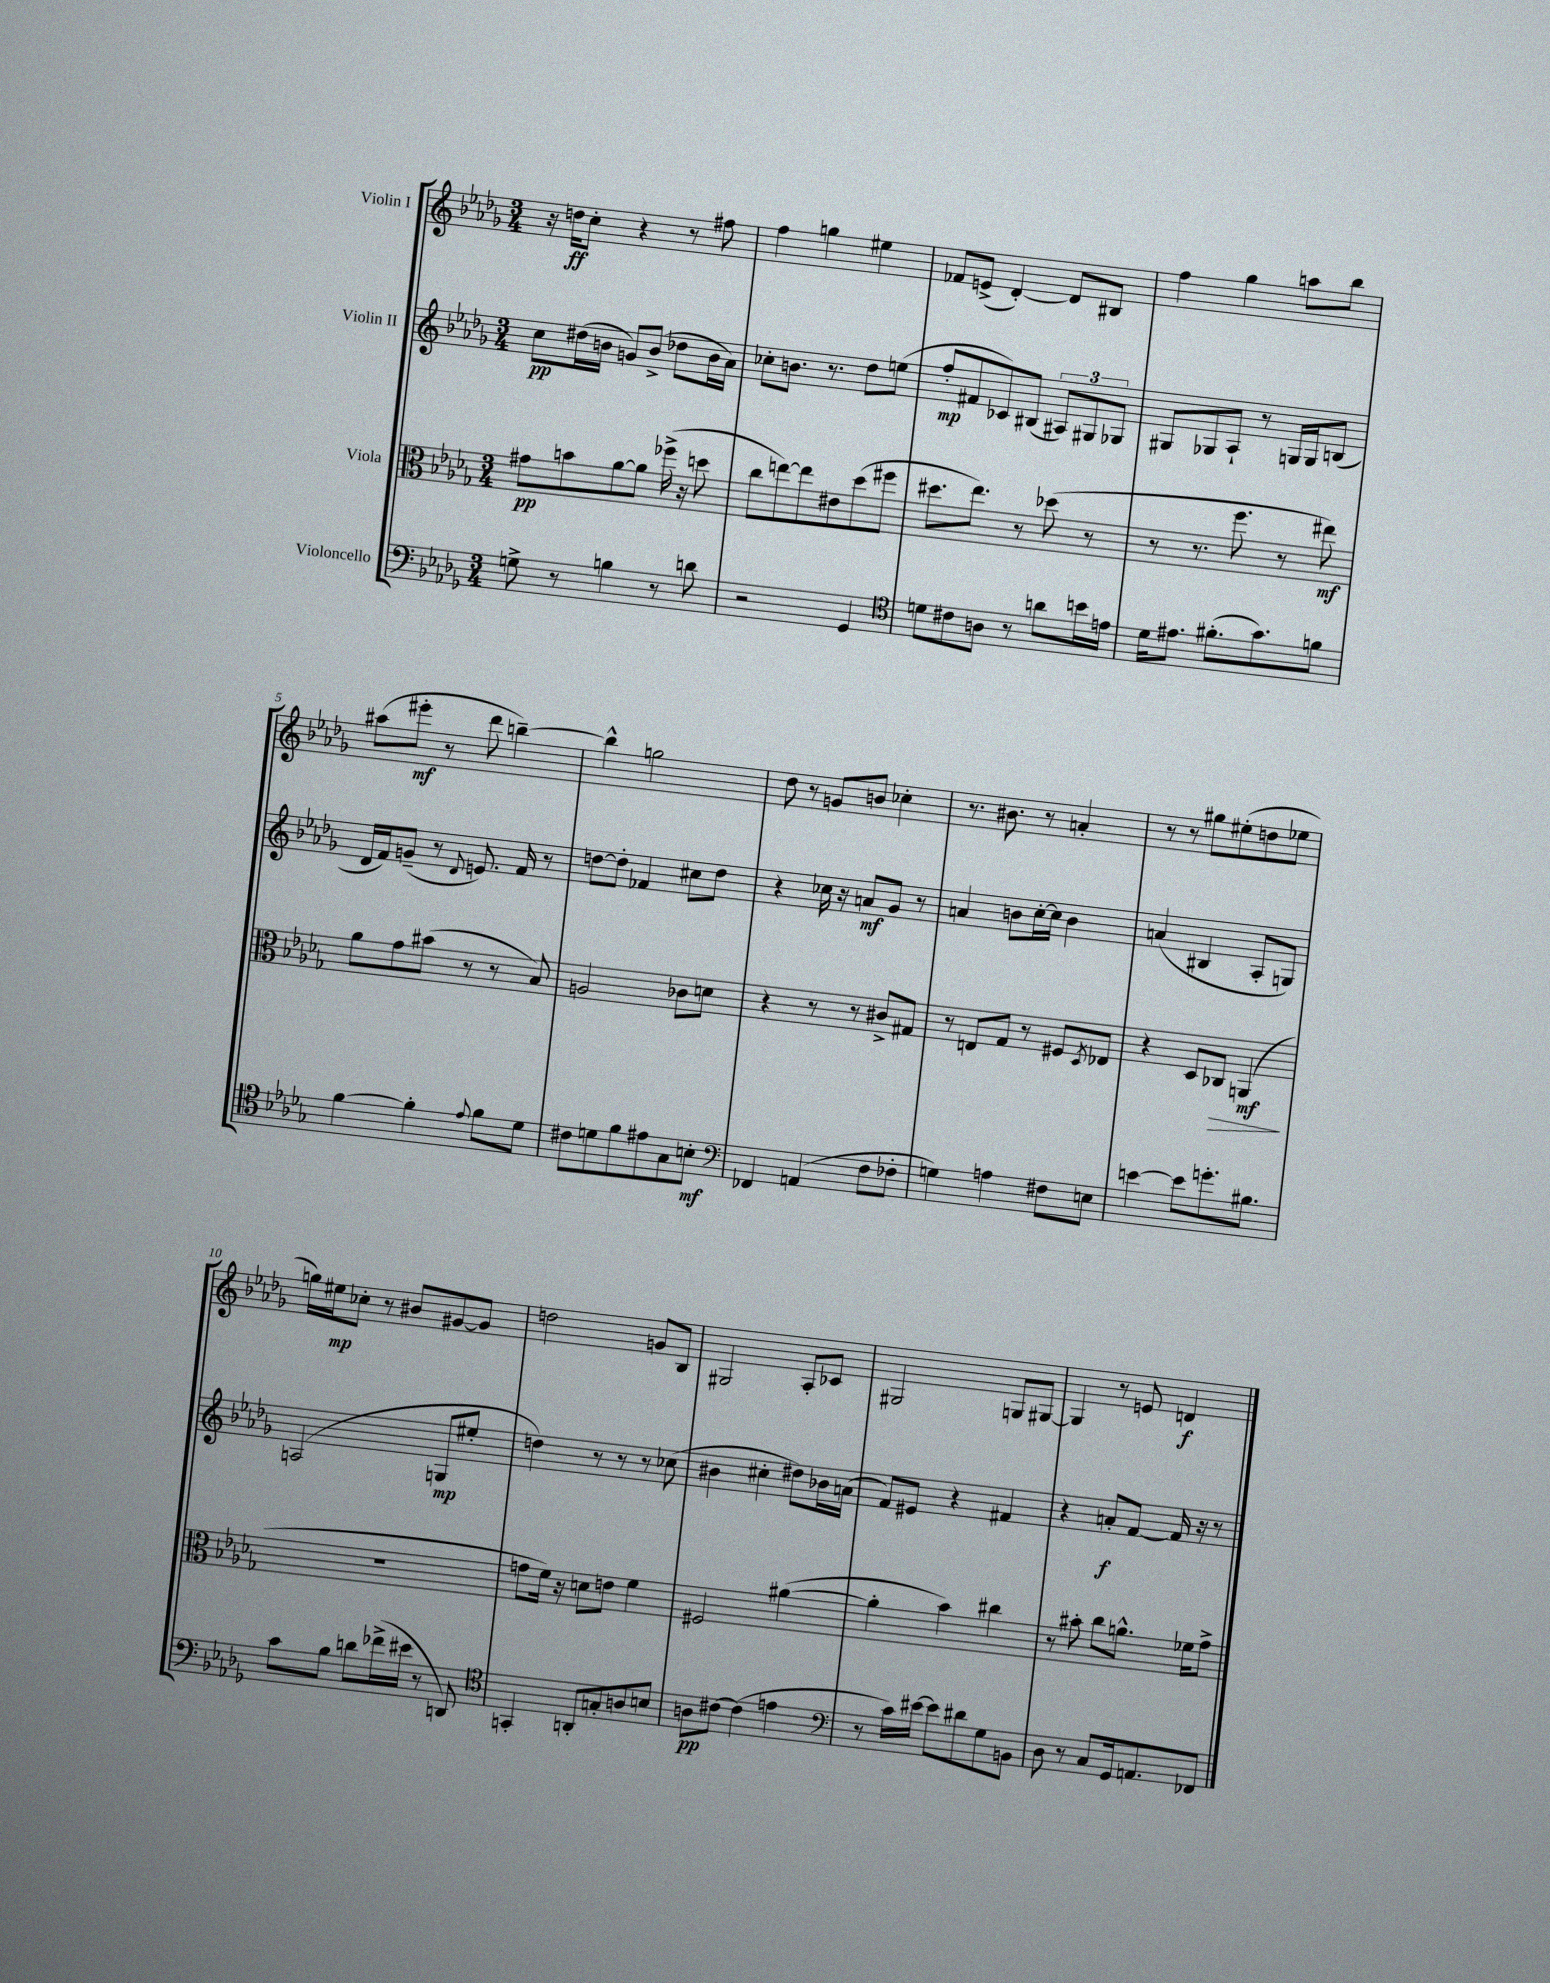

**kern	**dynam	**kern	**dynam	**kern	**dynam	**kern	**dynam
*part4	*part4	*part3	*part3	*part2	*part2	*part1	*part1
*staff4	*staff4	*staff3	*staff3	*staff2	*staff2	*staff1	*staff1
*I"Violoncello	*	*I"Viola	*	*I"Violin II	*	*I"Violin I	*
*clefF4	*	*clefC3	*	*clefG2	*	*clefG2	*
*k[b-e-a-d-g-]	*	*k[b-e-a-d-g-]	*	*k[b-e-a-d-g-]	*	*k[b-e-a-d-g-]	*
*M3/4	*	*M3/4	*	*M3/4	*	*M3/4	*
=1	=1	=1	=1	=1	=1	=1	=1
8Gn^\	.	8g#X\L	pp	8cc\L	pp	16r	.
.	.	.	.	.	.	16ddn\KL	ff
8r	.	8bn\	.	(16dd#X\L	.	8cc'\J	.
.	.	.	.	16bn\JJ	.	.	.
4Bn\	.	[8a-\	.	8gn/L)	.	4r	.
.	.	8a-\J]	.	(8b^/J	.	.	.
8r	.	(16ff-X^\	.	8dd-X\L	.	8r	.
.	.	16r	.	.	.	.	.
8dn\	.	8ddn\	.	16b\L	.	8ff#X\	.
.	.	.	.	16a-\JJ)	.	.	.
=2	=2	=2	=2	=2	=2	=2	=2
2r	.	8cc\L	.	8cc-X'\L	.	4ff\	.
.	.	[8een\)	.	8.bn\J	.	.	.
.	.	8ee\]	.	.	.	4ggn\	.
.	.	.	.	8.r	.	.	.
.	.	8e#X\	.	.	.	.	.
4GG-/	.	(8dd-\	.	8dd-\L	.	4ee#X\	.
.	.	8ff#X\J	.	(8een\J	.	.	.
=3	=3	=3	=3	=3	=3	=3	=3
*clefC4	*	*	*	*	*	*	*
8dn\L	.	8.dd#X\L	.	8ff'/L	mp	8f-X/L	.
8c#X\	.	.	.	8f#X/	.	(8en^/J	.
.	.	8.ee-\J)	.	.	.	.	.
8An\J	.	.	.	8c-X/)	.	[4d-'/)	.
8r	.	8r	.	(8B#X/J	.	.	.
8an\L	.	(8dd-X\	.	12A#X/L)	.	8d-/L]	.
.	.	.	.	12G#X/	.	.	.
16bn\L	.	8r	.	.	.	8B#X/J	.
.	.	.	.	12G-X/J	.	.	.
16en\JJ	.	.	.	.	.	.	.
=4	=4	=4	=4	=4	=4	=4	=4
16d-\KL	.	8r	.	8G#X/L	.	4ff\	.
8.e#X\J	.	.	.	.	.	.	.
.	.	8.r	.	8G-X/	.	.	.
(8.f#X'\L	.	.	.	8A-`/J	.	4gg-\	.
.	.	8.ff\	.	.	.	.	.
.	.	.	.	8r	.	.	.
8.g-\)	.	.	.	.	.	.	.
.	.	8r	.	16Gn/LL	.	8aan\L	.
.	.	.	.	16G/J	.	.	.
8fn\J	.	8ee#X\)	mf	(8Bn/J	.	8bb-\J	.
!!LO:LB:g=z
=5	=5	=5	=5	=5	=5	=5	=5
[4f\	.	8a-\L	.	16d-/LL	.	(8aa#X\L	.
.	.	.	.	16f/J)	.	.	.
.	.	8g-\	.	(8gn~/J	.	8eee#X'\J	mf
4f'\]	.	(8b#X\J	.	8r	.	8r	.
.	.	.	.	8qqd-/	.	.	.
.	.	8r	.	8.en/)	.	8ddd-\	.
8qqe-/	.	.	.	.	.	.	.
8f\L	.	8r	.	.	.	[4bbn~\)	.
.	.	.	.	16f/	.	.	.
8d-\J	.	8B-/)	.	8r	.	.	.
=6	=6	=6	=6	=6	=6	=6	=6
8c#X\L	.	2An/	.	[8ddn\L	.	4bb^^\]	.
8dn\	.	.	.	8dd'\J]	.	.	.
8f\	.	.	.	4f-X/	.	2ggn\	.
8e#X\	.	.	.	.	.	.	.
8G-\	.	8c-X\L	.	8cc#X\L	.	.	.
8Bn'\J	mf	8dn\J	.	8dd\J	.	.	.
=7	=7	=7	=7	=7	=7	=7	=7
*clefF4	*	*	*	*	*	*	*
4FF-X/	.	4r	.	4r	.	8dd-\	.
.	.	.	.	.	.	8r	.
(4AAn/	.	8r	.	16cc-X\	.	8gn/L	.
.	.	.	.	16r	.	.	.
.	.	8r	.	8an/L	mf	8bn/J	.
8F\L	.	8c#X^/L	.	8g-/J	.	4cc-X'\	.
8F-X'\J	.	8G#X/J	.	8r	.	.	.
=8	=8	=8	=8	=8	=8	=8	=8
4Gn\)	.	8r	.	4an/	.	8.r	.
.	.	8En/L	.	.	.	.	.
.	.	.	.	.	.	8.b#X\	.
4An\	.	8G-/J	.	8bn\L	.	.	.
.	.	8r	.	[16cc'\L	.	8r	.
.	.	.	.	16cc\JJ]	.	.	.
8F#X\L	.	8F#X/L	.	4b\	.	4an'/	.
.	.	8qD-/	.	.	.	.	.
8En\J	.	8E-X/J	.	.	.	.	.
=9	=9	=9	=9	=9	=9	=9	=9
[4en\	.	4r	.	(4an/	.	8r	.
.	.	.	.	.	.	8r	.
8e\L]	.	8D-/L	.	4B#X/	.	8gg#X\L	.
!	!	!	!LO:HP:b	!	!	!	!
8.gn'\	.	8C-X/J	>	.	.	(8ee#X'\	.
.	.	(4AAn/	mf	8A-'/L	.	8ddn\	.
8.B#X\J	.	.	.	.	.	.	.
.	.	.	.	8Gn/J)	.	8ee-X\J	.
.	.	.	]	.	.	.	.
!!LO:LB:g=z
=10	=10	=10	=10	=10	=10	=10	=10
8c\L	.	2.r	.	(2An/	.	16ggn\LL)	.
.	.	.	.	.	.	16ee#X\J	mp
8B-\J	.	.	.	.	.	8cc-X'\J	.
8dn\L	.	.	.	.	.	8r	.
(16f-X^\L	.	.	.	.	.	8b#X/L	.
16e#X\JJ	.	.	.	.	.	.	.
8r	.	.	.	8Gn/L	mp	[8g#X/	.
8DDn/)	.	.	.	8ee#X'/J	.	8g#/J]	.
=11	=11	=11	=11	=11	=11	=11	=11
*clefC4	*	*	*	*	*	*	*
4GGn'/	.	8gn\L	.	4ddn\)	.	2ddn\	.
.	.	16f\Jk)	.	.	.	.	.
.	.	16r	.	.	.	.	.
8AAn'/L	.	8dn\L	.	8r	.	.	.
8Gn'/	.	8en\J	.	8r	.	.	.
8An/	.	4f\	.	8r	.	8gn/L	.
8Bn/J	.	.	.	(8cc-X\	.	8B-/J	.
=12	=12	=12	=12	=12	=12	=12	=12
8An\L	pp	2F#X/	.	4b#X\	.	2G#X/	.
[8c#X\J	.	.	.	.	.	.	.
(4c#\]	.	.	.	4cc#X'\	.	.	.
4en\	.	([4a#X\	.	8dd#X\L)	.	8A-'/L	.
.	.	.	.	16b-X\L	.	8c-X/J	.
.	.	.	.	(16an\JJ	.	.	.
=13	=13	=13	=13	=13	=13	=13	=13
*clefF4	*	*	*	*	*	*	*
8r	.	4a#'\]	.	8f/L)	.	2G#X/	.
16c\LL)	.	.	.	8e#X/J	.	.	.
[16e#X\JJ	.	.	.	.	.	.	.
8e#\L]	.	4b-\)	.	4r	.	.	.
8d#X\	.	.	.	.	.	.	.
8G-\	.	4cc#X\	.	4f#X/	.	8Gn/L	.
8BBn\J	.	.	.	.	.	[8G#X/J	.
=14	=14	=14	=14	=14	=14	=14	=14
8D-\	.	8r	.	4r	.	4G#/]	.
8r	.	8b#X'\	.	.	.	.	.
8C/L	.	8cc\L	.	8an'/L	f	8r	.
16GG-/k	.	8.an^^\J	.	[8f/J	.	8en/	.
8.AAn/	.	.	.	.	.	.	.
.	.	.	.	16f/]	.	4dn/	f
.	.	16f-X\KL	.	16r	.	.	.
8FF-X/J	.	8g-^\J	.	8r	.	.	.
==	==	==	==	==	==	==	==
*-	*-	*-	*-	*-	*-	*-	*-
